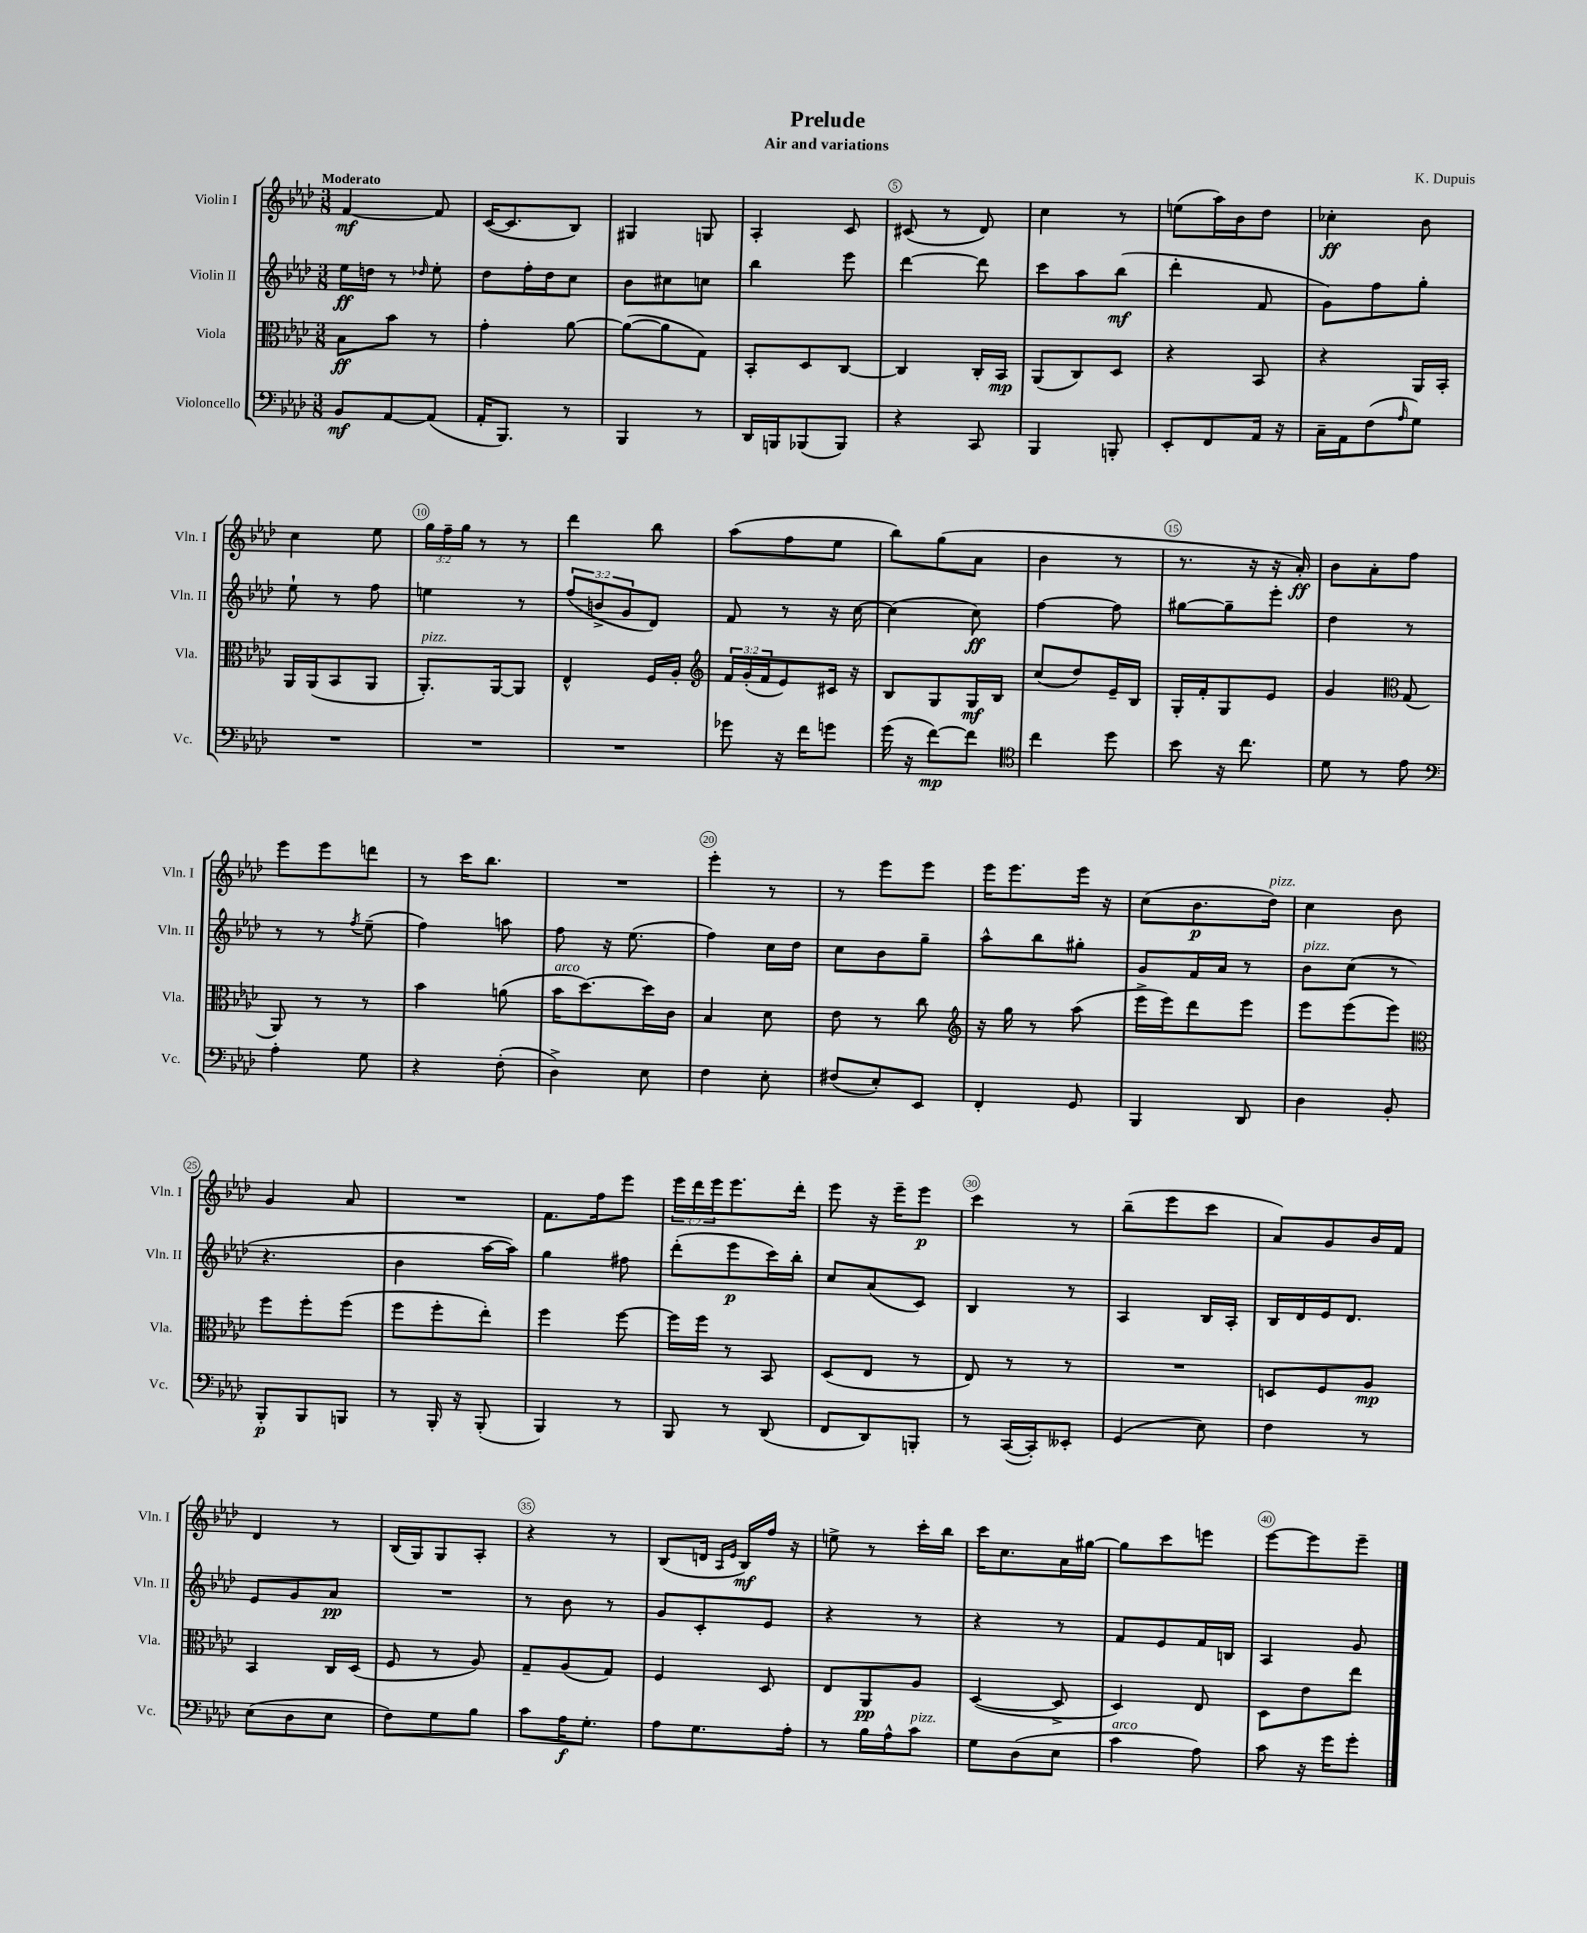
\header { title = "Prelude" composer = "K. Dupuis" subtitle = "Air and variations" }
<<
\new StaffGroup <<
\new Staff = "s0" \with { instrumentName = "Violin I" shortInstrumentName = "Vln. I" } {
    \clef treble \key aes \major \numericTimeSignature \time 3/8 \override Staff.TupletNumber.text = #tuplet-number::calc-fraction-text \tempo "Moderato"
    f'4~\mf f'8 |
    c'16~( c'8. bes8) |
    gis4 g8 |
    aes4-. c'8 |
    cis'8( r8 des'8) |
    c''4 r8 |
    e''8( aes''16) bes'16 des''8 |
    ces''4-.\ff bes'8 |
    c''4 ees''8 |
    \tuplet 3/2 { g''16 f''16-- g''16 } r8 r8 |
    des'''4 bes''8 |
    aes''8( f''8 ees''8 |
    bes''8) g''8( aes'8 |
    bes'4 r8 |
    r8. r16 r16 aes'16-.\ff) |
    bes'8 aes'8-. f''8 |
    ees'''8 ees'''8 d'''8 |
    r8 c'''16 bes''8. |
    R4. |
    ees'''4-. r8 |
    r8 ees'''8 ees'''8 |
    ees'''16 ees'''8. ees'''16 r16 |
    c''8( bes'8.\p des''16^\markup { \italic "pizz." }) |
    c''4 bes'8 |
    g'4 aes'8 |
    R4. |
    f'8. f''16 ees'''8 |
    \tuplet 3/2 { ees'''16 des'''16 ees'''16 } ees'''8. des'''16-. |
    ees'''8 r16 ees'''16-- ees'''8\p |
    c'''4 r8 |
    bes''8--( ees'''8 c'''8 |
    aes'8) g'8 bes'16 f'16 |
    des'4 r8 |
    bes16( g16) g8 aes8-. |
    r4 r8 |
    bes8( d'16 \grace { aes16 ees'16 } bes16\mf) f''16 r16 |
    e''8-> r8 c'''16-. bes''16 |
    c'''16 c''8. aes'16 gis''16~ |
    gis''8 c'''8 e'''8 |
    ees'''8~ ees'''8 ees'''8-- \bar "|." |
}
\new Staff = "s1" \with { instrumentName = "Violin II" shortInstrumentName = "Vln. II" } {
    \clef treble \key aes \major \numericTimeSignature \time 3/8 \override Staff.TupletNumber.text = #tuplet-number::calc-fraction-text
    ees''16\ff d''16 r8 \grace { des''16 } ees''8-. |
    des''8 f''16-. des''16 c''8 |
    bes'8 cis''8 c''8 |
    bes''4 ees'''8 |
    des'''4~ des'''8 |
    c'''8 aes''8 bes''8\mf( |
    des'''4-. f'8 |
    g'8) f''8 g''8-. |
    ees''8-! r8 f''8 |
    e''4 r8 |
    \tuplet 3/2 { f''8( b'8-> g'8 } des'8) |
    f'8 r8 r16 c''16~ |
    c''4( c''8\ff) |
    f''4~ f''8 |
    gis''8~ gis''8-- ees'''8-. |
    des''4 r8 |
    r8 r8 \acciaccatura { f''8 } ees''8--( |
    f''4) a''8 |
    f''8 r16 ees''8.( |
    f''4) c''16 des''16 |
    c''8 bes'8 g''8-- |
    aes''8-^ bes''8 gis''8-. |
    g'8 f'16 aes'16 r8 |
    bes'8^\markup { \italic "pizz." } c''8( r8 |
    r4. |
    bes'4 aes''16~ aes''16) |
    g''4 fis''8 |
    des'''8-.( ees'''8\p c'''16) bes''16-. |
    c''8 aes'8( c'8) |
    bes4 r8 |
    aes4 bes16 aes16-. |
    bes16 des'16 ees'16 des'8. |
    ees'8 g'8 aes'8\pp |
    R4. |
    r8 bes'8 r8 |
    g'8 c'8-. ees'8 |
    r4 r8 |
    r4 r8 |
    f'8 ees'8 f'16 b16 |
    aes4 g'8 \bar "|." |
}
\new Staff = "s2" \with { instrumentName = "Viola" shortInstrumentName = "Vla." } {
    \clef alto \key aes \major \numericTimeSignature \time 3/8 \override Staff.TupletNumber.text = #tuplet-number::calc-fraction-text
    bes8\ff bes'8 r8 |
    g'4-. aes'8~ |
    aes'8~( aes'8 g8) |
    bes,8-. des8 c8~ |
    c4 c16-. bes,16\mp |
    aes,8( c8) des8 |
    r4 bes,8 |
    r4 aes,16 bes,16-. |
    aes,16 aes,16( bes,8 aes,8 |
    aes,8.-.^\markup { \italic "pizz." }) aes,16~ aes,8 |
    ees4-^ f16 aes16-. |
    \clef treble \tuplet 3/2 { f'16 g'16-.( f'16 } ees'8) cis'16 r16 |
    bes8 g8 g16\mf bes16 |
    c''8( des''8) ees'16-- bes16 |
    g16-. f'16-. g8 ees'8 |
    g'4 \clef alto g8( |
    aes,8) r8 r8 |
    bes'4 a'8( |
    bes'16^\markup { \italic "arco" } des''8.~) des''16 c'16 |
    bes4 des'8 |
    ees'8 r8 c''8 |
    \clef treble r16 g''16 r8 aes''8( |
    ees'''16-> ees'''16) des'''8 ees'''8 |
    ees'''8 ees'''8( ees'''8) |
    \clef alto f''8 f''8-. f''8( |
    f''8 f''8-. ees''8-.) |
    f''4 f''8~ |
    f''16 f''16 r8 bes,8 |
    des8( ees8 r8 |
    ees8) r8 r8 |
    R4. |
    d8 f8 aes8\mp |
    bes,4 c16 des16( |
    f8 r8 aes8) |
    g8-- aes8( g8) |
    f4 des8 |
    ees8 aes,8\pp aes8 |
    des4~( des8-> |
    des4) ees8 |
    des8 ees'8 ees''8 \bar "|." |
}
\new Staff = "s3" \with { instrumentName = "Violoncello" shortInstrumentName = "Vc." } {
    \clef bass \key aes \major \numericTimeSignature \time 3/8
    bes,8\mf aes,8~ aes,8( |
    aes,16-. bes,,8.) r8 |
    bes,,4 r8 |
    des,16 b,,16 bes,,8( bes,,8) |
    r4 c,8 |
    bes,,4 b,,8-. |
    ees,8-. f,8 aes,16 r16 |
    c16-- aes,16 f8( \grace { aes16 } g8) |
    R4. |
    R4. |
    R4. |
    ges'8 r16 f'16 g'8 |
    g'16( r16 f'8~\mp) f'8 |
    \clef tenor c''4 des''8 |
    bes'8 r16 c''8. |
    des'8 r8 ees'8 |
    \clef bass aes4-. g8 |
    r4 f8-.( |
    des4->) ees8 |
    f4 ees8-. |
    fis8( ees8-.) ees,8 |
    f,4-. g,8 |
    bes,,4 des,8 |
    des4 bes,8-. |
    bes,,8-.\p bes,,8 b,,8 |
    r8 bes,,16-. r16 bes,,8-.( |
    bes,,4) r8 |
    bes,,8 r8 des,8( |
    f,8 des,8) b,,8-. |
    r8 c,16~( c,16-.) eeses,8-. |
    g,4( ees8) |
    f4 r8 |
    ees8( des8 ees8 |
    f8) g8 bes8 |
    c'8 aes16\f g8.-. |
    aes8 g8. aes16-. |
    r8 bes16 aes16-^ c'8^\markup { \italic "pizz." } |
    g8 des8( ees8 |
    c'4^\markup { \italic "arco" } aes8) |
    c'8 r16 g'16 g'8-. \bar "|." |
}
>>
>>
\layout { \context { \Score \override BarNumber.break-visibility = ##(#f #t #t) barNumberVisibility = #(every-nth-bar-number-visible 5) \override BarNumber.stencil = #(make-stencil-circler 0.1 0.3 ly:text-interface::print) } }
